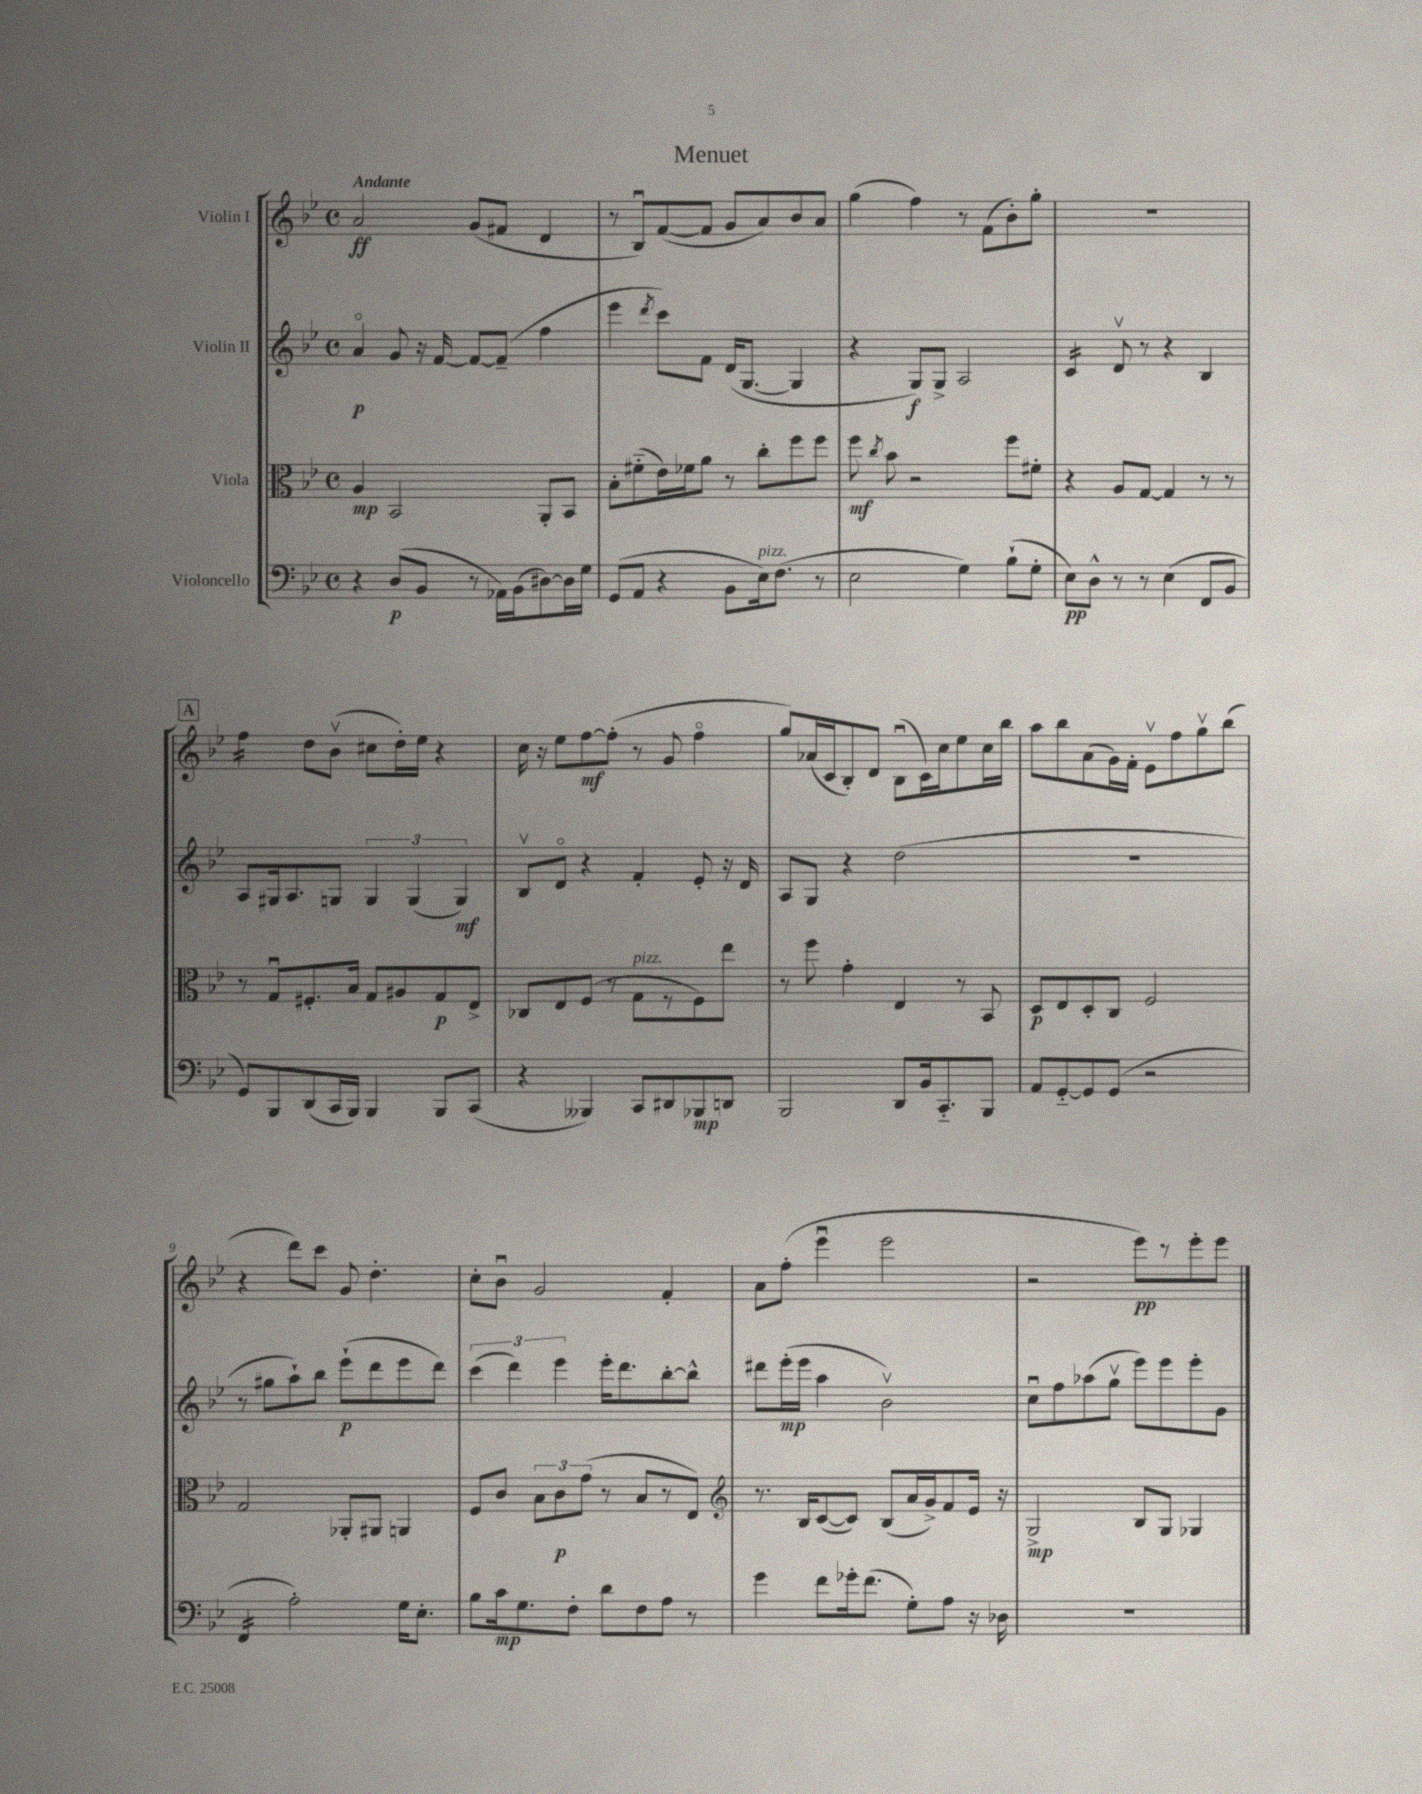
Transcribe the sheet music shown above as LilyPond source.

\header { title = "Menuet" }
<<
\new StaffGroup <<
\new Staff = "s0" \with { instrumentName = "Violin I" } {
    \clef treble \key bes \major \defaultTimeSignature \time 4/4 \tempo "Andante"
    \autoBeamOff a'2\ff g'8[( fis'8] d'4 |
    r8 bes8[\downbow) f'8~( f'8] g'8[ a'8) bes'8 a'8] |
    g''4( f''4) r8 f'8[( bes'8-.) g''8]-. |
    R1 |
    \mark \markup { \box "A" } f''4:16 d''8[ bes'8]\upbow( cis''8[ d''16-.) ees''16] r4 |
    c''16 r16 ees''8[ f''8~\mf f''8]-.( r8 g'8 f''4\flageolet |
    g''8[) aes'16( c'16 bes8-.) d'8] bes8[\downbow( c'16) c''16 ees''8 c''16 bes''16] |
    a''8[ bes''8 a'8( g'16) f'16]-. ees'8[\upbow f''8 g''8\upbow bes''8]( |
    r4 d'''8[) c'''8] g'8 d''4.-. |
    c''8[-. bes'8]\downbow g'2 f'4-. |
    a'8[ f''8]-.( ees'''4\downbow ees'''2 |
    r2 ees'''8[\pp) r8 ees'''8-. ees'''8] \bar "|." |
}
\new Staff = "s1" \with { instrumentName = "Violin II" } {
    \clef treble \key bes \major \defaultTimeSignature \time 4/4
    \autoBeamOff a'4\flageolet\p g'8 r16 f'16~ f'8[~ f'8]--( f''4 |
    ees'''4 \acciaccatura { d'''8 } c'''8[) f'8] d'16[( g8.]~ g4 |
    r4 g8[\f) g8]-> a2 |
    c'4:16 d'8\upbow r8 r4 bes4 |
    \mark \markup { \box "A" } a8[ gis16 a8. g8] \tuplet 3/2 { g4 g4( g4\mf) } |
    bes8[\upbow d'8]\flageolet r4 f'4-. ees'8-. r16 d'16 |
    a8[ g8] r4 d''2( |
    R1 |
    r8 gis''8[ a''8-!) bes''8] ees'''8[-!\p( d'''8 ees'''8 d'''8]) |
    \tuplet 3/2 { c'''4( d'''4) ees'''4 } ees'''16[-. d'''8. bes''8~-. bes''8]-^ |
    dis'''8[ ees'''16-.\mp( ees'''16] a''4 bes'2\upbow) |
    c''8[\downbow f''8 aes''8( g''8]\upbow ees'''8[) ees'''8 ees'''8-. g'8] \bar "|." |
}
\new Staff = "s2" \with { instrumentName = "Viola" } {
    \clef alto \key bes \major \defaultTimeSignature \time 4/4
    \autoBeamOff a4\mp bes,2 a,8[-. bes,8] |
    bes8[-. fis'8-_( ees'16) fes'16 a'8] r8 c''8[-. f''8 f''8] |
    f''8\mf \acciaccatura { c''8 } bes'8 r2 f''8[ fis'8]-. |
    r4 a8[ g8]~ g4 r8 r8 |
    \mark \markup { \box "A" } r8 g8[\downbow fis8.-. bes16] g8[ ais8 g8\p ees8]-> |
    ces8[ ees8 f8]( r8 g8[^\markup { \italic "pizz." } r8 f8) ees''8] |
    r8 f''8 g'4-. ees4 r8 bes,8 |
    d8[\p ees8 d8-. c8] f2 |
    g2 aes,8[-. ais,8] a,4 |
    f8[ c'8] \tuplet 3/2 { bes8[ c'8\p g'8]( } r8 bes8[ r8 ees8]) |
    \clef treble r8. bes16[ c'8~( c'8]) bes8[( a'16 g'16->) f'8 ees'16] r16 |
    g2->\mp bes8[ g8] ges4 \bar "|." |
}
\new Staff = "s3" \with { instrumentName = "Violoncello" } {
    \clef bass \key bes \major \defaultTimeSignature \time 4/4
    \autoBeamOff r4 d8[\p( bes,8] r8 aes,16[) bes,16( dis8~) dis16 g16] |
    g,8[( a,8] r4 bes,8[ ees16^\markup { \italic "pizz." }) f8.]( r8 |
    ees2 g4) bes8[-!( g8]-. |
    ees8[\pp) d8]-^ r8 r8 ees4( f,8[ bes,8] |
    \mark \markup { \box "A" } g,8[) bes,,8 d,8( c,16 bes,,16]) bes,,4 bes,,8[ c,8]( |
    r4 beses,,4) c,8[ dis,8 bes,,8\mp d,8] |
    bes,,2 d,8[ bes,16 c,8.-_ bes,,8] |
    a,8[ g,8~-_ g,8 g,8]( r2 |
    f,4:16 a2-.) g16[ ees8.]-. |
    bes8[ c'16\mp g8. f8]-. d'8[ f8 a8] r8 |
    g'4 f'8[ ges'16-. f'8.]( g8[-.) a8] r16 des16 |
    r1 \bar "|." |
}
>>
>>
